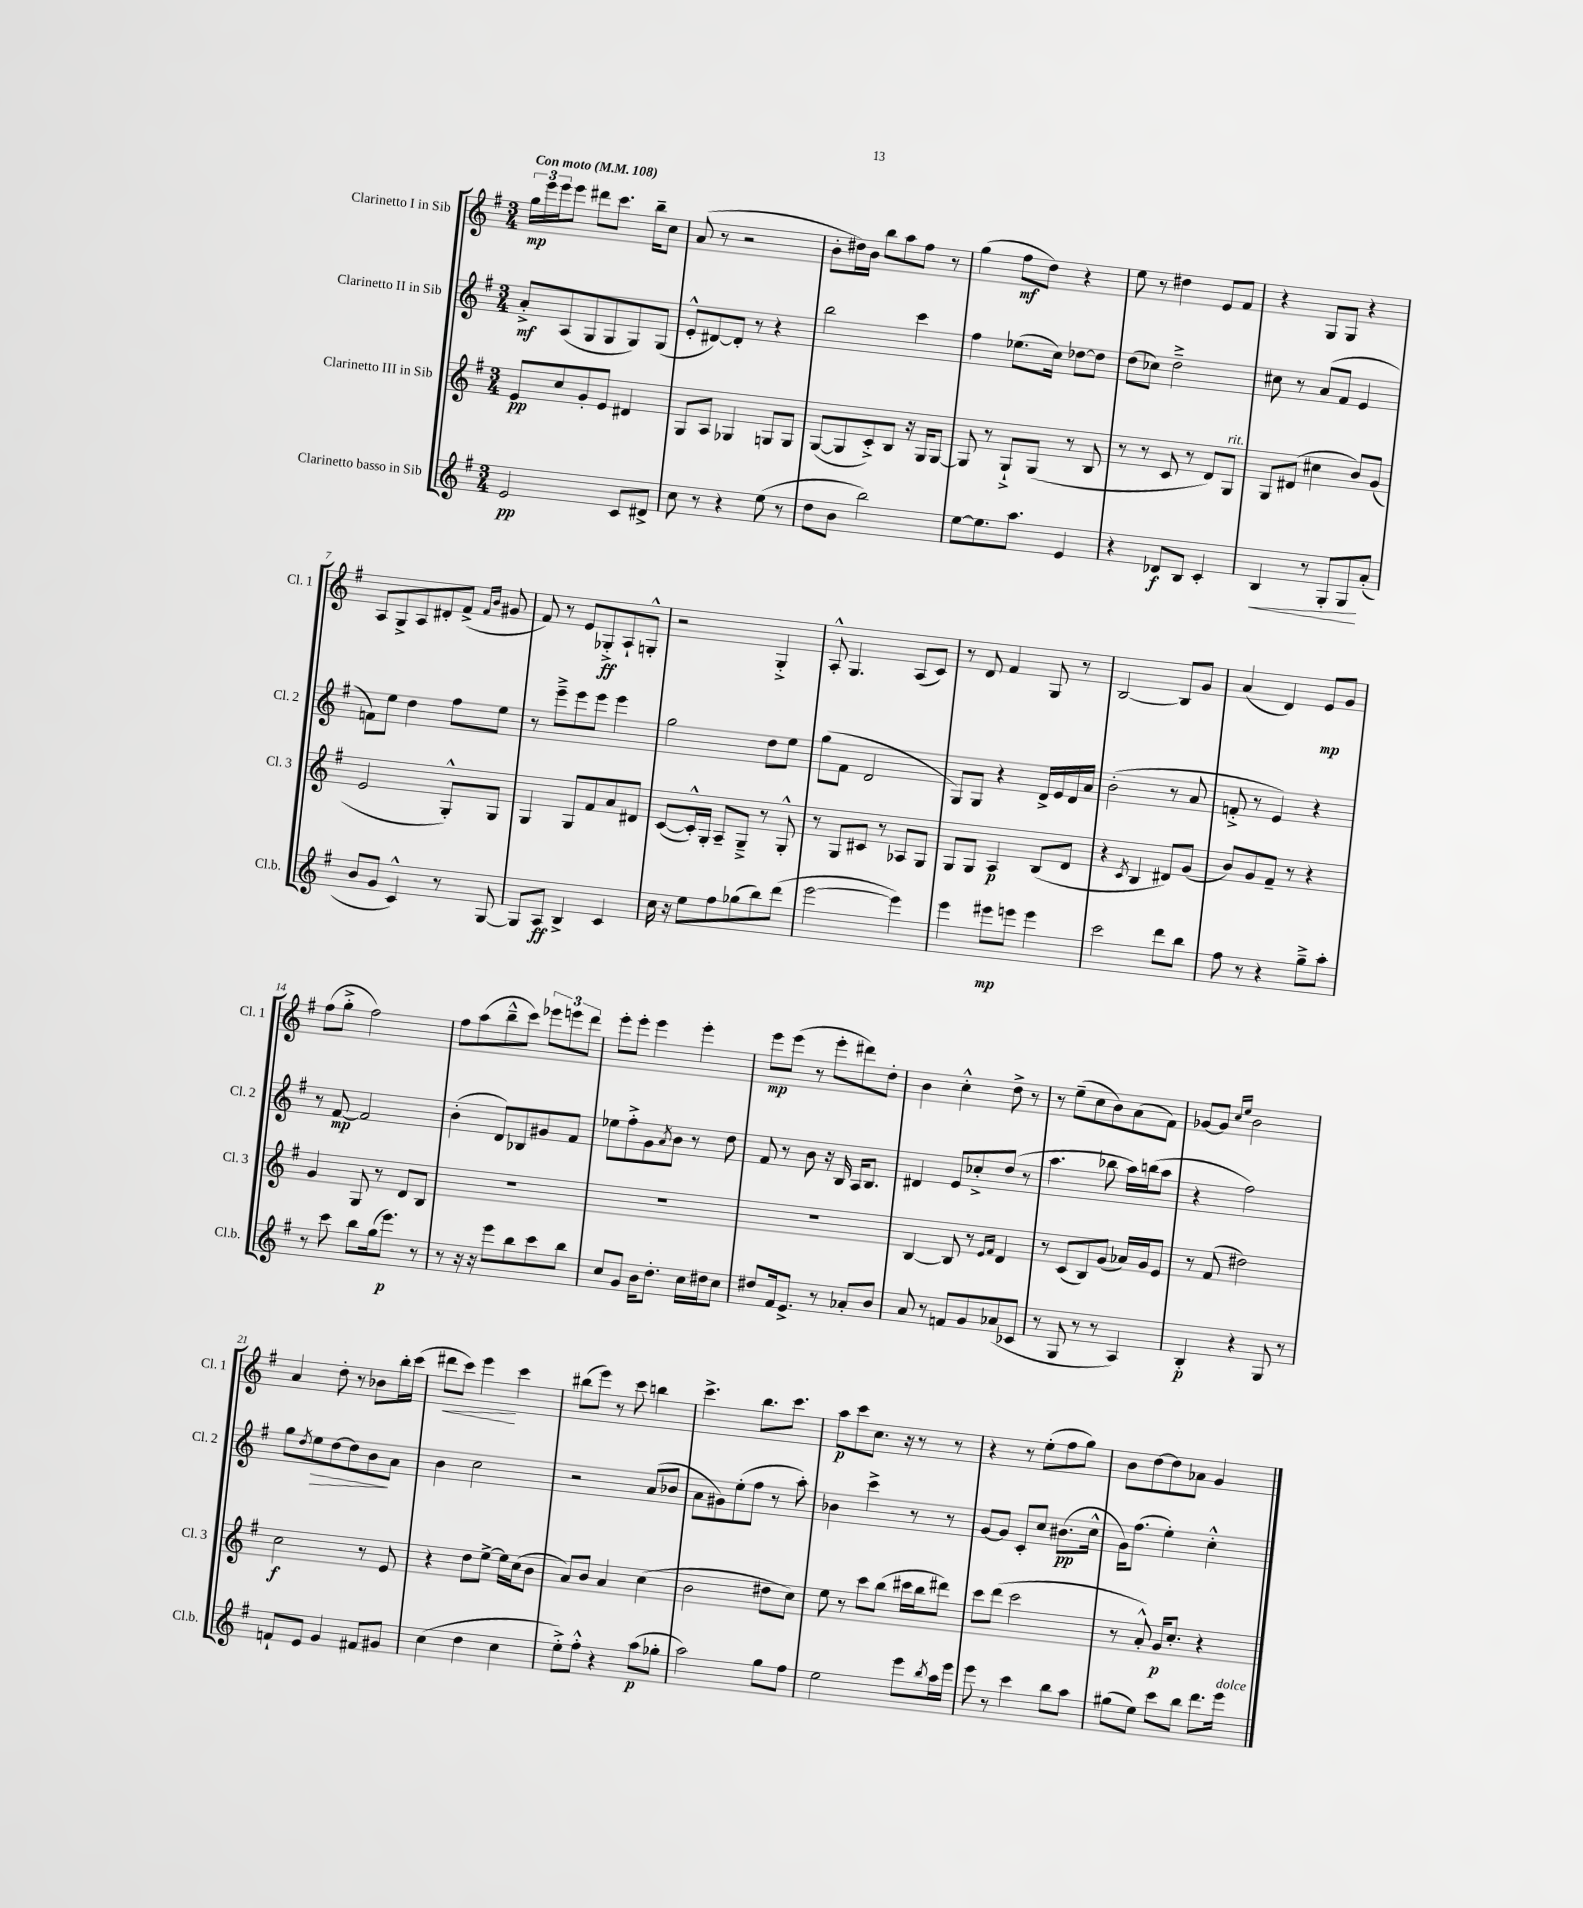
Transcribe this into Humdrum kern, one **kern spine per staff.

**kern	**kern	**kern	**kern
*staff4	*staff3	*staff2	*staff1
*clefG2	*clefG2	*clefG2	*clefG2
*k[f#]	*k[f#]	*k[f#]	*k[f#]
*M3/4	*M3/4	*M3/4	*M3/4
*MM108	*MM108	*MM108	*MM108
2e/	8e/L	8a'^/L	24gg\LL
.	.	.	24eee\
.	.	.	24eee\J
.	8cc/	(8A/	8eee\J
.	8g'/	8G/	8ddd#\L
.	8e/J	8G/	8.ccc\J
8c/L	4d#/	8G/)	.
.	.	.	16bb~\LK
8d#^/J	.	(8G/J	8cc\J
=	=	=	=
8cc\	8G/L	8e'^^/L	(8a/
8r	8A/J	[8d#/)	8r
4r	4G-/	8d#'/]J	2r
.	.	8r	.
(8ee\	8G/L	4r	.
8r	8G/J	.	.
=	=	=	=
8dd\L	([8G/L	2bb\	8b'\L
8b\J	8G/]	.	16dd#\L)
.	.	.	16b\JJ
2bb\)	8c'^/)	.	8bb\L
.	8B/J	.	8aa\
.	16r	4ccc\	8ff#\J
.	16G/LK	.	.
.	[8G/J	.	8r
=	=	=	=
[8ee\L	8G/]	4ff#\	(4gg\
8.ee\]	8r	.	.
.	8G`^/L	(8.ee-\L	8ff#\L
8.aa\J	.	.	.
.	(8G/J	.	8dd\J)
.	.	16cc\Jk)	.
4e/	8r	[8dd-\L	4r
.	8B/	8dd-\]J	.
=	=	=	=
4r	8r	(8dd\L	8ee\
.	8r	8cc-\J)	8r
8d-/L	8c/	2dd~^\	4dd#\
8B/J	8r	.	.
4c'/	8d/L)	.	8e/L
.	8G/J	.	8f#/J
=	=	=	=
4B/	8G/L	8cc#\	4r
.	(8d#/J	8r	.
8r	4cc#\	(8a/L	8G/L
8G'/L	.	8f#/J	8G/J
8G/	8b/L)	4e/	4r
(8a'/J	(8g/J	.	.
=	=	=	=
8b/L	2e/	8f\L)	8A/L
8g/J	.	8ee\J	8G^/
4c^^/)	.	4dd\	8A/
.	.	.	8d#'/
8r	8G'^^/L)	8ff#\L	(8f#^/J
.	.	.	16qqf#/LL
.	.	.	16qqb/JJ
[8G/	8G/J	8ee\J	8g#/
=	=	=	=
8G/]L	4G/	8r	8f#/)
8A/J	.	8eee~^\L	8r
4B^/	8G/L	8eee\	8e/L
.	8f#/	8eee\J	8G-'^/
4c/	8a/	4eee\	8A`/
.	8d#/J	.	8G'^^/J
=	=	=	=
16cc\	([8c/L	2gg\	2r
16r	.	.	.
8ee\L	16c'^^/]L)	.	.
.	16G'/JJ	.	.
8ff#\	8A~/L	.	.
(8gg-\	8G~^/J	.	.
8bb\)	8r	8dd\L	4G'^/
(8ddd\J	8G'^^/	8ee\J	.
=	=	=	=
[2eee\	8r	(8gg\L	8A'^^/
.	8G/L	8f#\J	4.G/
.	8c#/J	2d/	.
.	8r	.	.
4eee\])	8A-/L	.	(8A/L
.	8G/J	.	8c/J)
=	=	=	=
4eee\	8G/L	8G/L)	8r
.	8G/J	8G/J	8d/
8eee#\L	4A/	4r	4f#/
8eee\J	.	.	.
4eee\	(8B/L	16d^/LL	8G/
.	.	16e/	.
.	8d/J	16d/	8r
.	.	16a/JJ	.
=	=	=	=
2ccc\	4r	(2b'\	[2B/
.	8qc/	.	.
.	4B/	.	.
8ddd\L	8d#/L)	8r	8B/]L
8bb\J	(8g/J	8a/	8g/J
=	=	=	=
8ff#\	8b/L)	8f'^/	(4a/
8r	8g/	8r	.
4r	8f#~/J	4e/)	4d/)
.	8r	.	.
8gg~^\L	4r	4r	8e/L
8aa'\J	.	.	8g/J
=	=	=	=
8r	4g/	8r	(8ff#\L
8ccc\	.	[8f#/	8gg'^\J
8bb\L	8G/	2f#/]	2ff#\)
(16gg\k	8r	.	.
8.eee\J)	.	.	.
.	8d/L	.	.
8r	8B/J	.	.
=	=	=	=
8r	2.r	(4b'\	8ff#\L
16r	.	.	(8aa\
16r	.	.	.
8eee\L	.	8d/L)	8bb~^^\
8bb\	.	8B-/	8ccc\J)
8ccc\	.	8g#/	12eee-\L
.	.	.	12eee\
8bb\J	.	8f#/J	.
.	.	.	12ddd\J
=	=	=	=
8cc/L	2.r	8ee-\L	8eee'\L
8g/J	.	8ff#'^\	8eee'\J
16b\LK	.	8g\	4eee\
8.dd'\J	.	.	.
.	.	8qa/	.
.	.	8b\J	.
16cc\LL	.	8r	4eee'\
16dd#\J	.	.	.
8cc\J	.	8dd\	.
=	=	=	=
8dd#/L	2.r	8f#/	8eee\L
16f#/k	.	8r	(8eee\J
8.e^/J	.	.	.
.	.	8b\	8r
8r	.	16r	8eee'\L
.	.	16B/	.
8a-'/L	.	16A/LK	8ddd#\)
.	.	8.B/J	.
8b/J	.	.	8dd'\J
=	=	=	=
8a/	[4B/	4d#/	4b\
8r	.	.	.
8f/L	8B/]	8e/L	4cc'^^\
8g/	8r	8cc-'^/	.
.	16qqe/LL	.	.
.	16qqf#/JJ	.	.
(8a-/	4d/	(8dd/J	8dd^\
8c-/J	.	8r	8r
=	=	=	=
8r	8r	4.aa\	8r
8G/	(8c/L	.	(8ee~\L
8r	8B/)	.	8cc\
8r	(8g/J	8bb-\	8b\)
4A/)	16a-/LL)	16aa\LL)	(8a\
.	16g/J	(16bb\J	.
.	8e/J	8aa\J	8f#\J)
=	=	=	=
4B'/	8r	4r	[8g-/L
.	(8f#/	.	8g-/]J
.	.	.	16qqcc/LL
.	.	.	16qqee/JJ
4r	2dd#\)	2ff#\)	2b\
8G/	.	.	.
8r	.	.	.
=	=	=	=
8f`/L	2cc\	8gg\L	4a/
.	.	8qdd/	.
8e/J	.	8ee\	.
4g/	.	[8dd\	8dd'\
.	.	8dd\]	8r
8f#/L	8r	8b\	8b-\L
8g#/J	8e/	8a\J	16bb'\L
.	.	.	(16ccc\JJ
=	=	=	=
(4cc\	4r	4b\	8ddd#\L
.	.	.	8ccc\J)
4dd\	8dd\L	2cc\	4eee\
.	[8ee^\J	.	.
4cc\	16ee\]LL	.	4ccc\
.	(16cc\J	.	.
.	8b\J	.	.
=	=	=	=
8ee'^\L)	8a/L)	2r	(8bb#\L
8ff#'^^\J	8b/J	.	8eee\J)
4r	4a/	.	8r
.	.	.	8ccc\
(8aa\L	(4cc\	(8a/L	4bb\
8gg-'\J	.	8b-/J	.
=	=	=	=
2aa\)	2b\	8a\L	4.ccc^\
.	.	8g#\)	.
.	.	(8ee'\	.
.	.	8ff#\J	8.bb\L
8gg\L	8dd#\L	8r	.
.	.	.	8.ccc\J
8ff#\J	8cc\J)	8aa'\)	.
=	=	=	=
2ee\	8ee\	4b-\	8aa\L
.	8r	.	8ccc\
.	8ccc\L	4ccc^\	8.cc\J
.	(8bb\J	.	.
.	.	.	16r
8eee\L	16ccc#\LL	8r	8r
.	16bb\J	.	.
8qbb/	.	.	.
16aa\L	8ddd#\J)	8r	8r
16eee\JJ	.	.	.
=	=	=	=
8eee\	8ccc\L	[8g/L	4r
8r	(8ddd\J	8g/]J	.
4ccc\	2ccc\	8c'/L	8r
.	.	8cc/J	(8ee'\L
8bb\L	.	(8.b#\L	8ff#\
8aa\J	.	.	8gg\J)
.	.	16cc^^\Jk	.
=	=	=	=
(8gg#\L	8r	16g\LK)	8b\L
.	.	(8.ff#\J	.
8ee\J)	8a'^^/)	.	[8dd\
8ccc\L	16g/LK	4ee'\)	8dd\]
.	8.cc'/J	.	.
8bb\J	.	.	8a-\J
8.ddd\L	4r	4cc'^^\	4g/
16eee\Jk	.	.	.
==	==	==	==
*-	*-	*-	*-
